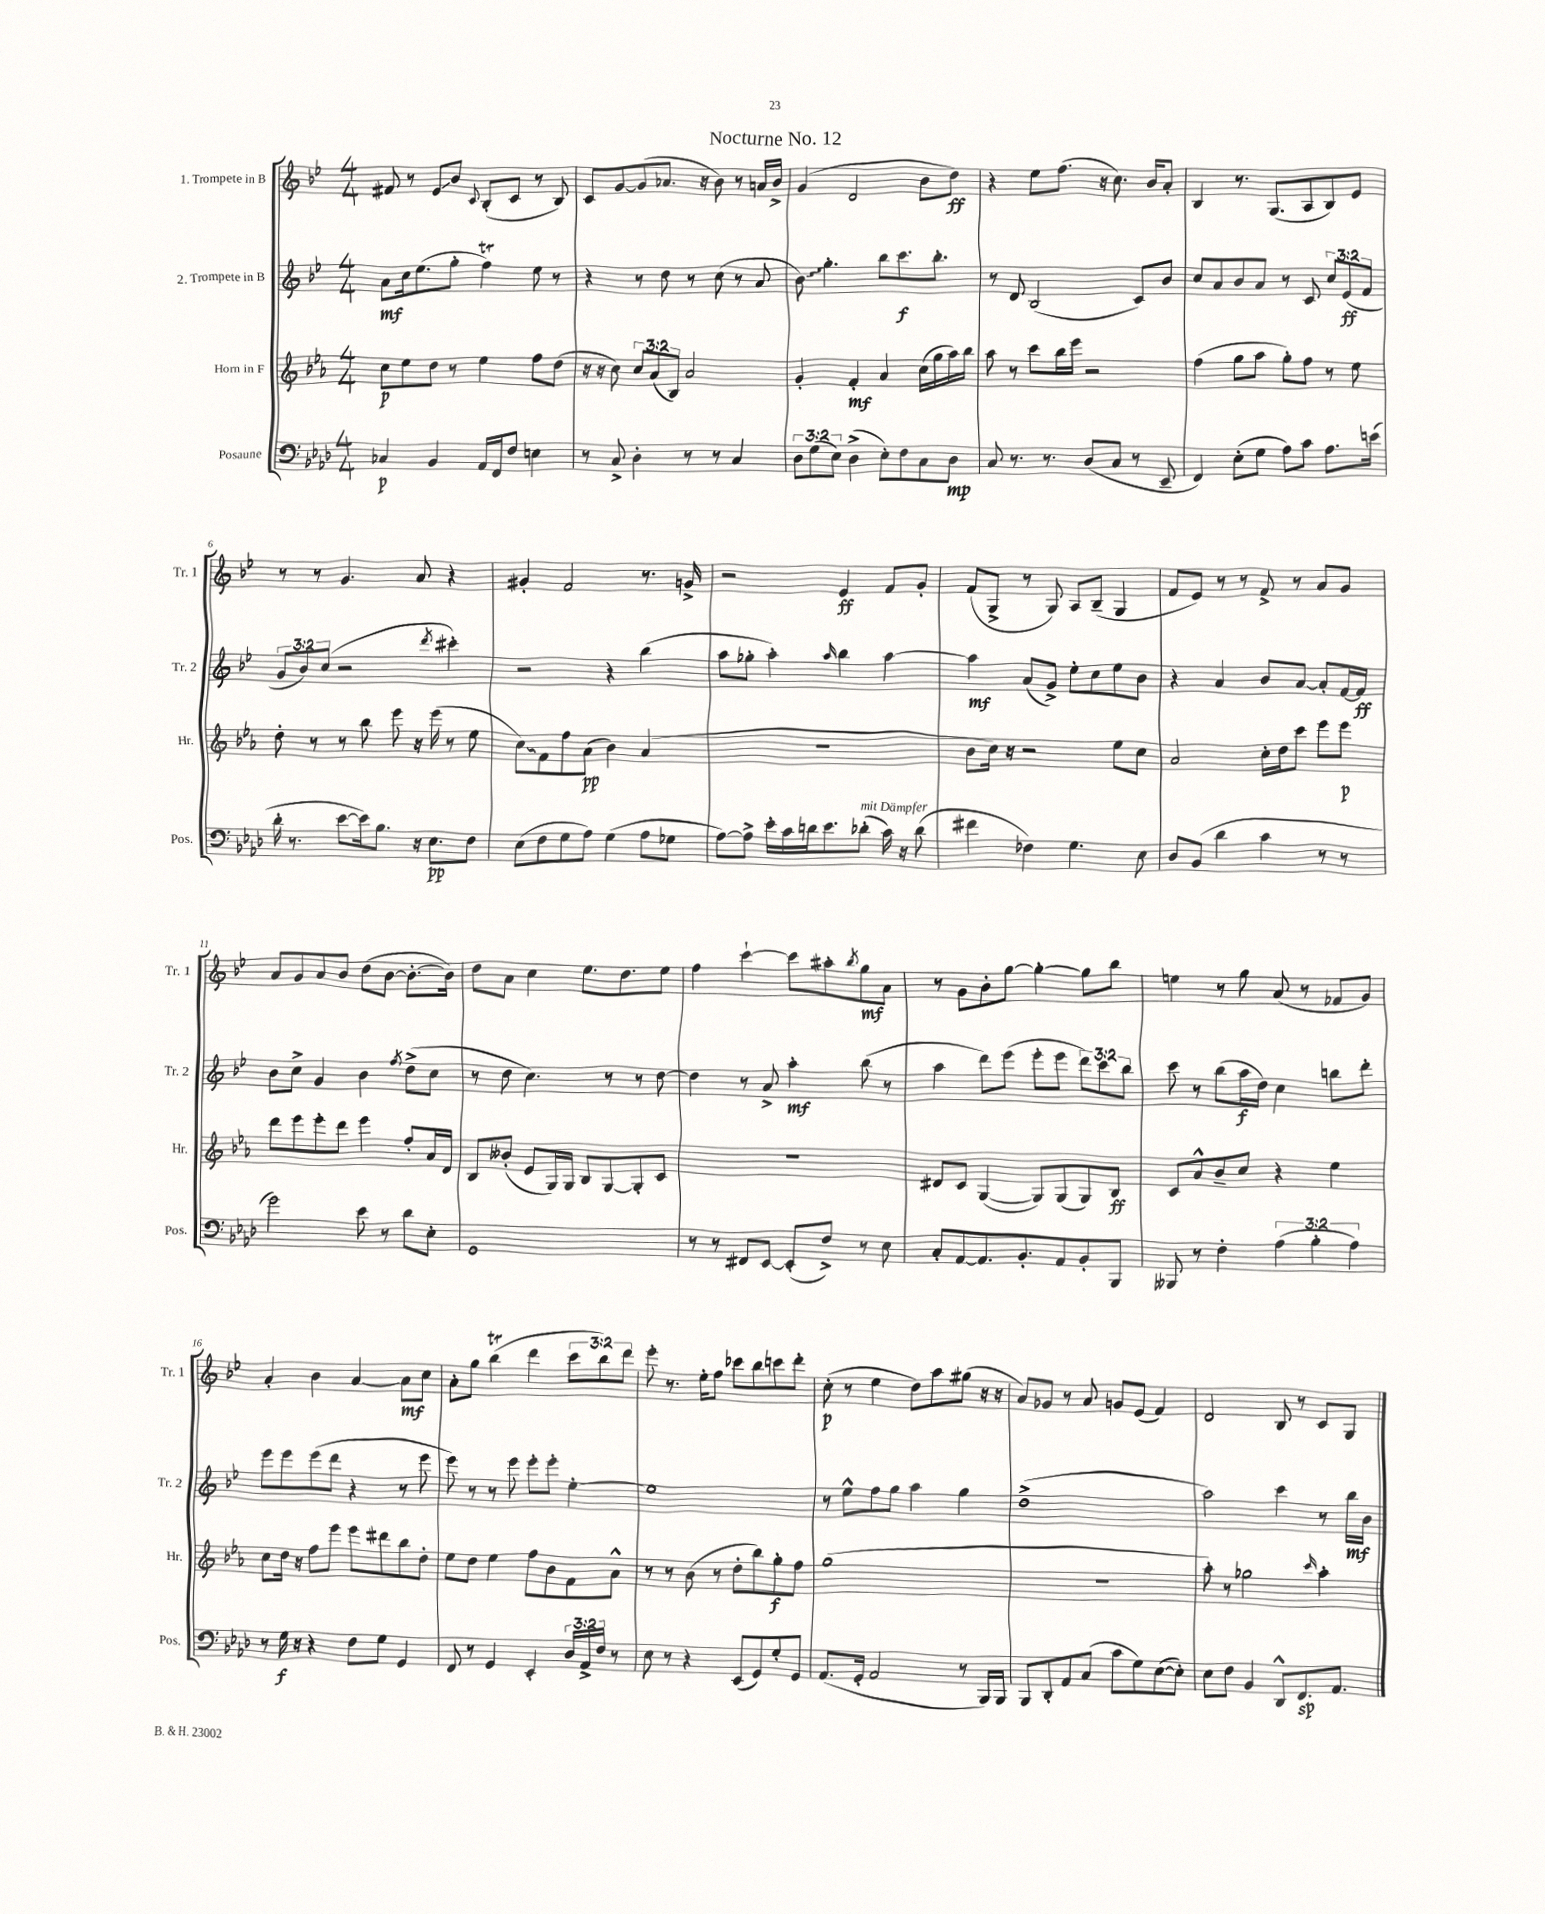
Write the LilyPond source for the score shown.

\header { title = "Nocturne No. 12" }
<<
\new StaffGroup <<
\new Staff = "s0" \with { instrumentName = "1. Trompete in B" shortInstrumentName = "Tr. 1" } {
    \clef treble \key bes \major \numericTimeSignature \time 4/4 \override Staff.TupletNumber.text = #tuplet-number::calc-fraction-text
    fis'8 r8 ees'8\glissando bes'8 \appoggiatura { c'8 } bes8-.( c'8 r8 bes8) |
    c'8 g'8~ g'8( aes'8. r16 bes'8) r8 a'16 bes'16-> |
    g'4( d'2 bes'8 d''8\ff) |
    r4 ees''8 f''8.( r16 c''8.) bes'16 a'8-. |
    bes4 r8. g8.( a8 bes8) ees'8 |
    r8 r8 g'4. a'8 r4 |
    gis'4-. f'2 r8. g'16-> |
    r2 ees'4\ff f'8 g'8-. |
    f'8( g8-> r8 g8) a8 bes8--( g4 |
    f'8 ees'8) r8 r8 f'8-> r8 a'8 g'8 |
    a'8 g'8 a'8 bes'8 d''8( bes'8~ bes'8.~-. bes'16) |
    d''8 a'8 c''4 ees''8. d''8. ees''8 |
    f''4 c'''4~-! c'''8 ais''8-. \acciaccatura { bes''8 } g''8\mf a'8 |
    r8 g'8 bes'8-. g''8~ g''4~-. g''8 bes''8 |
    e''4 r8 g''8 a'8( r8 fes'8 g'8) |
    a'4-. bes'4 a'4~ a'8\mf c''8 |
    a'8-. g''8 bes''4\trill( d'''4 \tuplet 3/2 { c'''8 bes''8) d'''8 } |
    ees'''8-. r8. ees''16-. f''8 ces'''8 bes''8 c'''8 d'''8-. |
    c''8-.\p( r8 ees''4 d''8) a''8 gis''8( r16 r16 |
    a'8) ges'8 r8 a'8 g'8 ees'8( f'4) |
    d'2 bes8 r8 c'8 g8 \bar "|." |
}
\new Staff = "s1" \with { instrumentName = "2. Trompete in B" shortInstrumentName = "Tr. 2" } {
    \clef treble \key bes \major \numericTimeSignature \time 4/4 \override Staff.TupletNumber.text = #tuplet-number::calc-fraction-text
    a'8\mf c''16 ees''8.( g''8-. f''4\trill) ees''8 r8 |
    r4 r8 d''8 r8 c''8( r8 a'8 |
    \once \override Glissando.style = #'zigzag bes'8\glissando) g''4.-. bes''8 c'''8.\f bes''8.-. |
    r8 d'8 bes2( c'8) bes'8 |
    c''8 a'8 bes'8 a'8 r8 c'8 \tuplet 3/2 { c''8 ees'8\ff( f'8 } |
    \tuplet 3/2 { g'8 bes'8) c''8( } r2 \acciaccatura { d'''8 } cis'''4-.) |
    r2 r4 bes''4( |
    a''8 ges''8-. a''4-.) \grace { a''16 } bes''4 a''4~ |
    a''4\mf a'8( g'8->) ees''8-. c''8 ees''8 bes'8 |
    r4 a'4 bes'8 a'8~ a'8-. f'16~ f'16\ff |
    bes'8 c''8-> g'4 bes'4 \acciaccatura { f''8 } d''8->( c''8 |
    r8 d''8 c''4.) r8 r8 d''8~ |
    d''4 r8 a'8-> a''4-.\mf bes''8( r8 |
    a''4 d'''8) ees'''8( ees'''8-. ees'''8 \tuplet 3/2 { d'''8) c'''8 bes''8 } |
    c'''8 r8 bes''8( a''16\f d''16) c''4 b''8 d'''8-. |
    ees'''8 ees'''8 ees'''8( d'''8 r4 r8 ees'''8 |
    ees'''8) r8 r8 ees'''8 ees'''8-. ees'''8-. ees''4~-. |
    ees''1 |
    r8 ees''8-^ f''8 g''8 a''4 g''4 |
    d''1->( |
    a''2) c'''4 r8 bes''16\mf bes'16 \bar "|." |
}
\new Staff = "s2" \with { instrumentName = "Horn in F" shortInstrumentName = "Hr." } {
    \clef treble \key ees \major \numericTimeSignature \time 4/4 \override Staff.TupletNumber.text = #tuplet-number::calc-fraction-text
    c''8\p ees''8 d''8 r8 ees''4 f''8 d''8( |
    r16 r16 c''8) \tuplet 3/2 { c''8 aes'8( bes8) } aes'2 |
    g'4-. f'4-.\mf aes'4 c''16( g''16 aes''16) bes''16 |
    aes''8 r8 c'''8 bes''16 ees'''16 r2 |
    f''4( g''8 aes''8 g''8-.) f''8 r8 ees''8 |
    d''8-. r8 r8 bes''8 ees'''8 r16 ees'''16( r8 ees''8 |
    \once \override Glissando.style = #'zigzag c''8\glissando) f'8 f''8 aes'8\pp( bes'4) aes'4( |
    R1 |
    bes'8 c''16) r16 r2 ees''8 c''8 |
    aes'2 c''16-. d''16 c'''8 ees'''8 ees'''8\p |
    d'''8 ees'''8 ees'''8-. d'''8 ees'''4 f''8-. aes'16 d'16 |
    bes8 beses'8-.( ees'8 g16) g16 bes8 g8~ g8-. c'8 |
    R1 |
    dis'8 c'8 g4~( g8) g8( g8) bes8\ff |
    c'8 aes'8-^ bes'8-- c''8 r4 ees''4 |
    c''8 d''16 r16 f''8 ees'''8 ees'''8 dis'''8 bes''8 d''8-. |
    ees''8 d''8 ees''4 f''8 bes'8 f'8 aes'8-^ |
    r8 r8 bes'8( r8 d''8-. bes''8) g''8-.\f f''8 |
    g''1( |
    R1 |
    aes''8-.) r8 ges''2 \grace { c'''16 } aes''4-. \bar "|." |
}
\new Staff = "s3" \with { instrumentName = "Posaune" shortInstrumentName = "Pos." } {
    \clef bass \key aes \major \numericTimeSignature \time 4/4 \override Staff.TupletNumber.text = #tuplet-number::calc-fraction-text
    ces4\p bes,4 aes,16 f,16 f8 e4 |
    r8 c8-> des4-. r8 r8 c4 |
    \tuplet 3/2 { des8 g8( ees8) } des4->( ees8-.) f8 c8 des8\mp |
    c8 r8. r8. des8( c8 r8 ees,8-- |
    f,4) ees8-.( g8 aes8) c'8 aes8. e'16( |
    des'16-. r8. ees'8~ ees'16) bes8. r16 ees8.\pp f8 |
    ees8( f8 g8 aes8) g4( aes8 ges8 |
    aes8~) aes8-> ees'16-. c'16 d'16 ees'8. des'8-.^\markup { \italic "mit Dämpfer" }( c'16) r16 des'8( |
    fis'4 fes4) g4. ees8 |
    des8 bes,8( des'4 c'4 r8 r8 |
    g'2) ees'8 r8 des'8 ees8-. |
    g,1 |
    r8 r8 fis,8 ees,8~ ees,8-.( f8->) r8 ees8 |
    c8-. aes,8~ aes,8. bes,8.-. aes,8 bes,8-. bes,,8 |
    beses,,8 r8 f4-. \tuplet 3/2 { aes4( bes4-. aes4) } |
    r8 g16\f r16 r4 f8 g8 g,4 |
    f,8 r8 g,4 ees,4-. \tuplet 3/2 { des16 aes,16-> f16 } r8 |
    ees8 r8 r4 ees,8( g,8) g8-. g,8 |
    aes,8.( g,16-. aes,2 r8 bes,,16) bes,,16 |
    bes,,8 des,8-. aes,8 c8( c'8 g8) ees8~( ees8-.) |
    ees8 f8 bes,4 des,8-^ f,8.\sp aes,8. \bar "|." |
}
>>
>>
